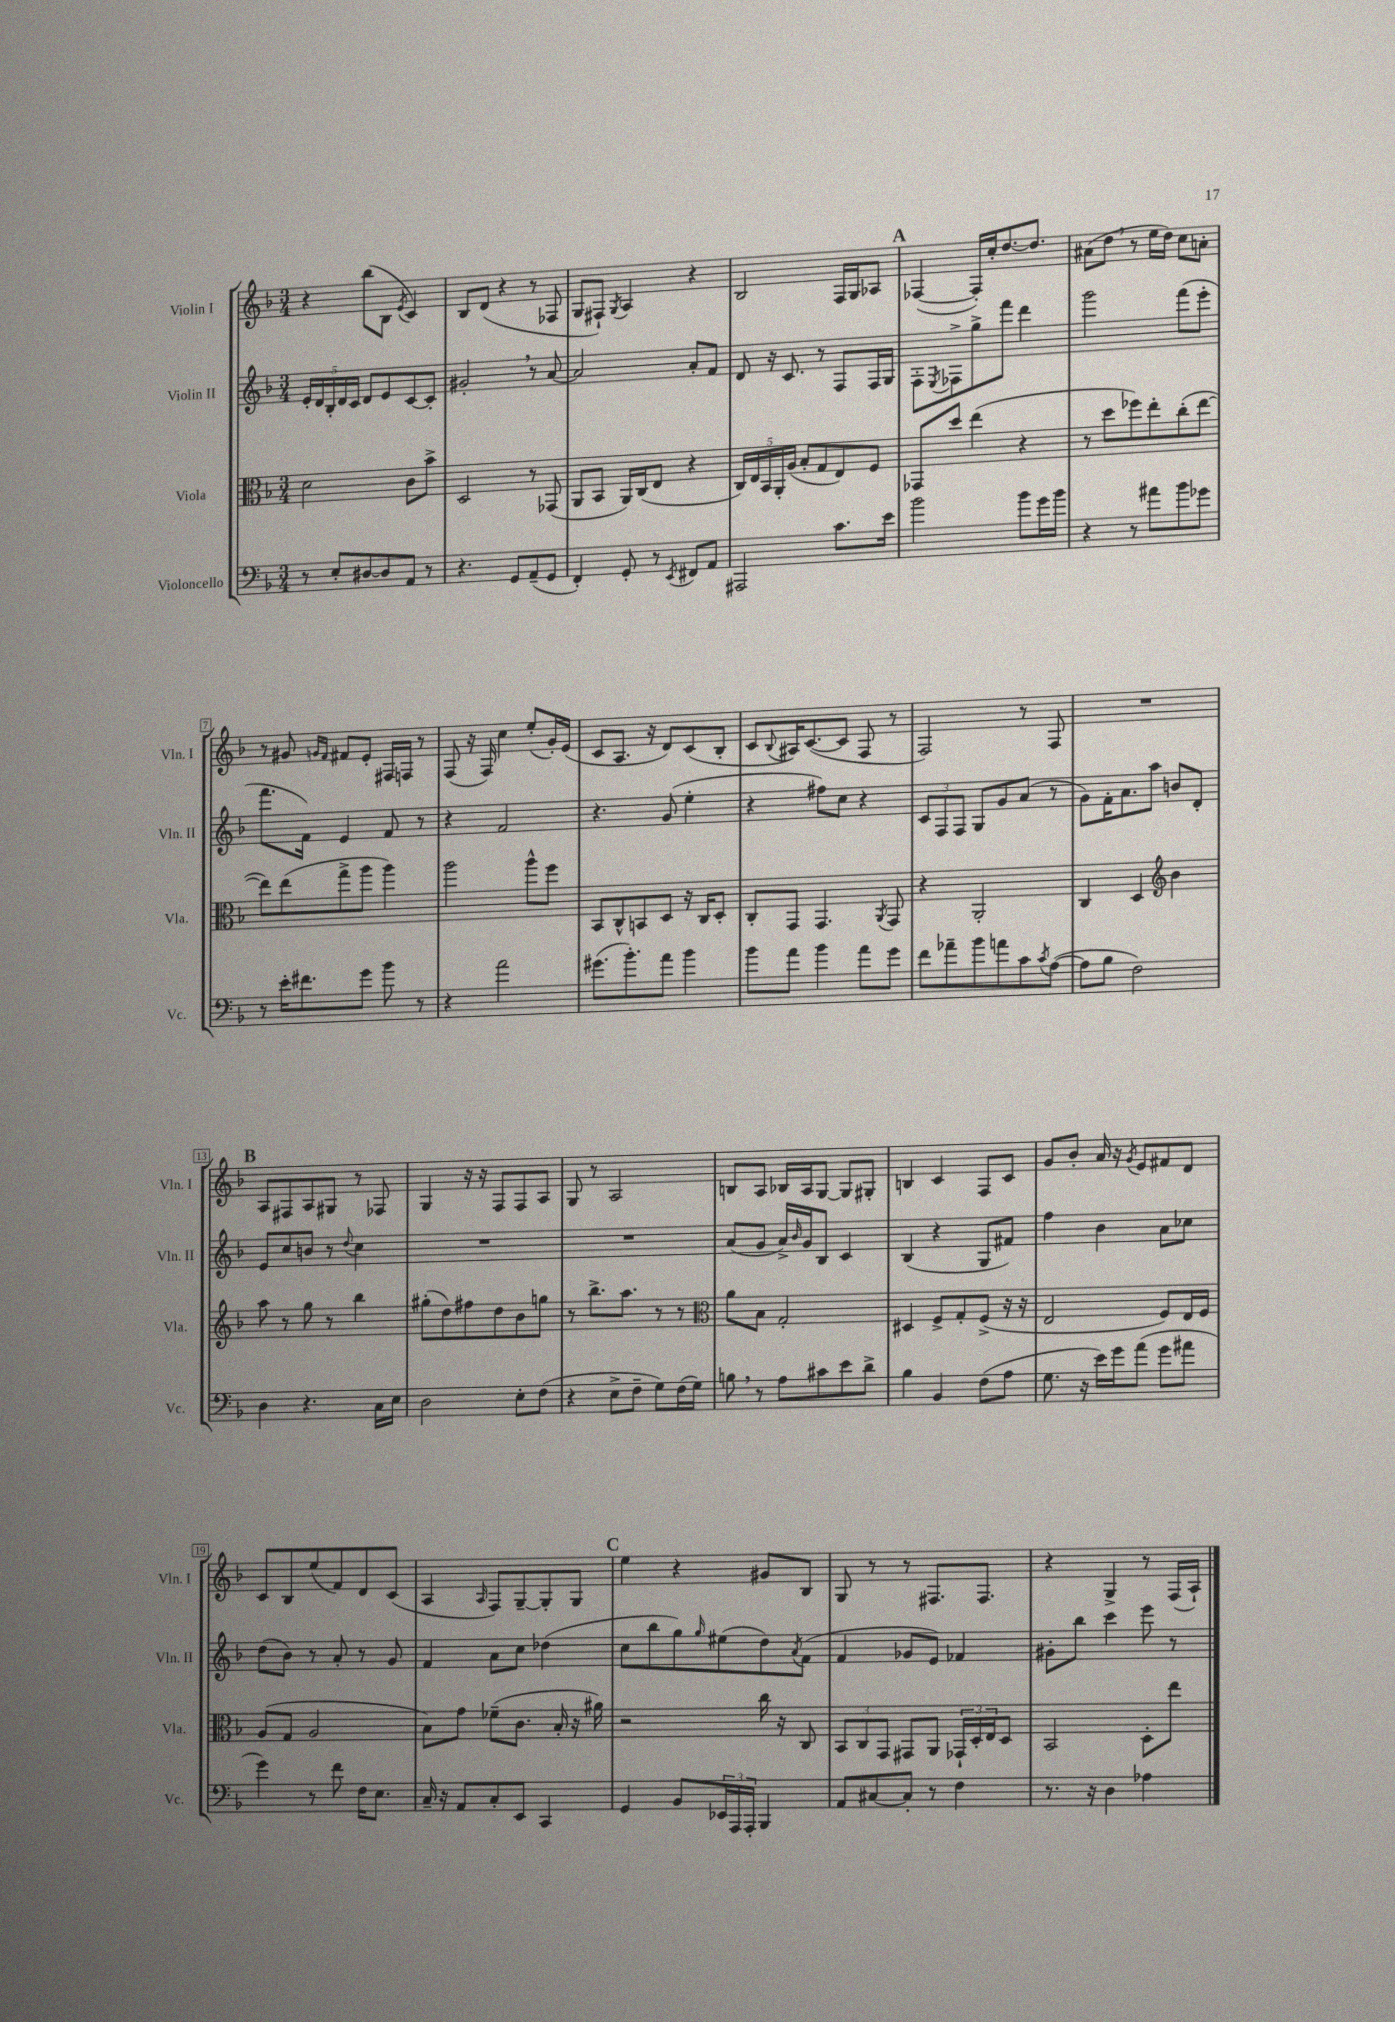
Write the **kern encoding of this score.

**kern	**kern	**kern	**kern
*part4	*part3	*part2	*part1
*staff4	*staff3	*staff2	*staff1
*I"Violoncello	*I"Viola	*I"Violin II	*I"Violin I
*I'Vc.	*I'Vla.	*I'Vln. II	*I'Vln. I
*clefF4	*clefC3	*clefG2	*clefG2
*k[b-]	*k[b-]	*k[b-]	*k[b-]
*M3/4	*M3/4	*M3/4	*M3/4
=1	=1	=1	=1
8r	2d\	20e'/LL	4r
.	.	20d/	.
.	.	20B-'/	.
8E'/L	.	.	.
.	.	20d/	.
.	.	20c/JJ	.
[8D#X/	.	8d/L	(8bb-\L
8D#/]	.	8e/	8B-\J
.	.	.	8qe/
8AA/J	8c\L	[8c/	4c/)
8r	8b-^\J	8c'/J]	.
=2	=2	=2	=2
4.r	2D/	2g#X',/	8B-/L
.	.	.	(8d/J
.	.	.	4r
8GG/L	.	.	.
(8AA~/	8r	8r	8r
8GG/J	(8GG-X/	[8a/	8F-X/
=3	=3	=3	=3
4FF'/)	8AA/L	2a/]	8G/L
.	8BB-/J	.	8F#X`/J)
.	.	.	8qG/
8GG'/	16AA/LL)	.	4A/
.	(16C/J	.	.
8r	8E/J	.	.
8qEE/	.	.	.
8FF#X/L	4r	8a'/L	4r
8AA/J	.	8f/J	.
=4	=4	=4	=4
2AAA#X/	20C/LL)	8d/	2B-/
.	20E/	.	.
.	20BB-/	.	.
.	.	16r	.
.	20AA'/	.	.
.	.	8.c/	.
.	(20A/JJ	.	.
.	8B-'/L	.	.
.	8G/	8r	.
8.c\L	8E/)	8F/L	16F/LL
.	.	.	16G/J
.	8F/J	16F/L	8A-X/J
16e\Jk	.	16G/JJ	.
!!LO:REH:place=s1:t=A
=5	=5	=5	=5
2b-\	8GG-X/L	8F'\L	([4F-X/
.	.	8qE/	.
.	8dd/J	8F-X^\	.
.	(4ee\	8gg^\	16F-'/LL])
.	.	.	16cc'/J
.	.	8fff\J	[8.dd/
8b-\L	4r	4ddd\	.
.	.	.	8.dd/J]
16g\L	.	.	.
16b-\JJ	.	.	.
=6	=6	=6	=6
4r	8r	2ggg\	(8a#X\L
.	8dd\L	.	8dd,\J
8r	8ff-X\)	.	8r
8a#X\L	8ee'\	.	16ee\LL
.	.	.	16dd\JJ)
8b-\	(8cc'\	(8fff\L	8cc\L
8g-X\J	[8ee\J	8eee'\J	8an'\J
!!LO:LB:g=z
=7	=7	=7	=7
8r	8ee\L])	8.fff\L	8r
16e'\KL	(8ee\	.	8g#X/
8.f#X\	.	16f\Jk)	.
.	.	.	16qqgn/LL
.	.	.	16qqf/JJ
.	8gg^\	4e/	8f#X/L
8g\J	8aa\J	.	8e'/J
8b-\	4aa\)	8f/	16F#X/LL
.	.	.	16Fn/JJ
8r	.	8r	8r
=8	=8	=8	=8
4r	2aa\	4r	(8F/
.	.	.	16r
.	.	.	16F/)
2a\	.	2f/	4cc\
.	8aa^^\L	.	(8ee'/L
.	8ff\J	.	16g'/L)
.	.	.	(16e/JJ
=9	=9	=9	=9
(8.g#X\L	8BB-/L	4.r	8c/L
.	8C^^/	.	8.A/J
8.b-'\)	.	.	.
.	8BBn/	.	.
.	.	.	16r
8a\J	8D/J	(8g/	8d/L)
4b-\	16r	4ee'\	(8c/
.	16C/KL	.	.
.	8D'/J	.	8B-'/J
=10	=10	=10	=10
8b-\L	8C'/L	4r	8c/L
.	.	.	8qqB-/
8a\J	8GG/J	.	16A#X/K)
.	.	.	([8.c/
4b-\	4.GG/	8ff#X\L)	.
.	.	8cc\J	8c/J]
8a\L	.	4r	8F/
.	8qAA/	.	.
8g\J	8GG/	.	8r
=11	=11	=11	=11
8f\L	4r	12c/L	2F/)
.	.	12F/	.
8a-X~\	.	.	.
.	.	12F/J	.
8b-\	2AA'/	8G/L	.
8an\	.	8g/	.
8c\	.	(8a/J	8r
8qc/	.	.	.
([8A\J	.	8r	8F/
=12	=12	=12	=12
8A\L]	4C/	8g\L)	2.r
8B-\J	.	16f'\K	.
.	.	8.a\	.
2F\)	4D/	.	.
.	.	8aa\J	.
*	*clefG2	*	*
.	4b-\	8bn/L	.
.	.	8d'/J	.
!!LO:LB:g=z
!!LO:REH:place=s1:t=B
=13	=13	=13	=13
4D\	8aa\	8e/L	8A/L
.	8r	8cc/	8F#X/
4.r	8gg\	8bn/J	8A/
.	8r	8r	8G#X/J
.	.	8qqdd/	.
.	4bb-\	4cc\	8r
16C\LL	.	.	8F-X/
16E\JJ	.	.	.
=14	=14	=14	=14
2D\	(8gg#X'\L	2.r	4G/
.	8dd\)	.	.
.	8ff#X\	.	16r
.	.	.	16r
.	8dd\	.	8F/L
8E'\L	8b-\	.	8F/
(8F\J	8ggn\J	.	8A/J
=15	=15	=15	=15
4r	8r	2.r	8G/
.	8.bb-^\L	.	8r
8E^\L	.	.	2A/
.	8.aa\J	.	.
8F~\J	.	.	.
8G\L)	8r	.	.
(16F\L	8r	.	.
16G\JJ)	.	.	.
=16	=16	=16	=16
*	*clefC3	*	*
8Bn,\	8a\L	(8a/L	8Bn/L
8r	8B-\J	8g/J	8A/J
8A\L	2G'/	16a^/LL)	16B-X/LL
.	.	16qqb-/	.
.	.	16g/J	16A/J
8c#X\	.	8B-/J	[8G/J
8e\	.	4c/	8G/L]
8d^\J	.	.	8G#X'/J
=17	=17	=17	=17
4B-\	4D#X/	(4B-/	4Bn/
4BB-/	8F^/L	4r	4c/
.	8G'/	.	.
(8F\L	(8F^/J	8G/L	8F/L
8A\J	16r	8f#X/J)	8c/J
.	16r	.	.
=18	=18	=18	=18
8.G\	2E/	4ff\	8g/L
.	.	.	8b-'/J
16r	.	.	.
16e\LL)	.	4b-\	16a/
16g\J	.	.	16r
.	.	.	8qg/
(8a\J	.	.	8e/L
8g\L	8F/L)	8a\L	8f#X/
8a#X\J	16E/L	8cc-X\J	8d/J
.	16F/JJ	.	.
!!LO:LB:g=z
=19	=19	=19	=19
4g\)	(8A/L	(8dd\L	8c/L
.	8G/J	8b-\J)	8B-/
8r	2A/	8r	(8ee/
8f\	.	8a'/	8f/)
16F\KL	.	8r	8d/
8.E\J	.	.	.
.	.	8g/	(8c/J
=20	=20	=20	=20
16C~/	8B-\L)	4f/	4A/
16r	.	.	.
8AA/L	8g\J	.	.
.	.	.	16qqA/
8C'/	(8f-X~\L	8a\L	8F/L)
8EE/J	8.c\J	8cc\J	[8G~/
4CC/	.	(4dd-X\	8G'/]
.	16B-'/	.	.
.	16r	.	8G/J
.	16a#X\)	.	.
!!LO:REH:place=s1:t=C
=21	=21	=21	=21
4GG/	2r	8cc\L	4ee\
.	.	8bb-\	.
8BB-/L	.	8gg\)	4r
.	.	16qqgg/	.
24EE-X/L	.	(8ee#X\	.
24AAA/	.	.	.
24AAA'/JJ	.	.	.
4BBB-/	16cc\	8dd\)	8g#X/L
.	16r	.	.
.	.	8qa/	.
.	8C/	(8f\J	8B-/J
=22	=22	=22	=22
8AA/L	12BB-/L	4f/	8G/
.	12C/	.	.
[8C#X/	.	.	8r
.	12GG/J	.	.
8C#'/J]	8GG#X/L	8g-X/L	8r
8r	8AA/J	8e/J)	8.F#X/L
4F\	24GG-X`/LL	4f-X/	.
.	24D'/	.	.
.	.	.	8.F#/J
.	24E/J	.	.
.	8D/J	.	.
=23	=23	=23	=23
8.r	2BB-/	8g#X'\L	4r
.	.	8bb-\J	.
16r	.	.	.
4D\	.	4ccc\	4G^/
4A-X\	8D'\L	8eee\	8r
.	8ee\J	8r	(16F/LL
.	.	.	16A`/JJ)
==	==	==	==
*-	*-	*-	*-
